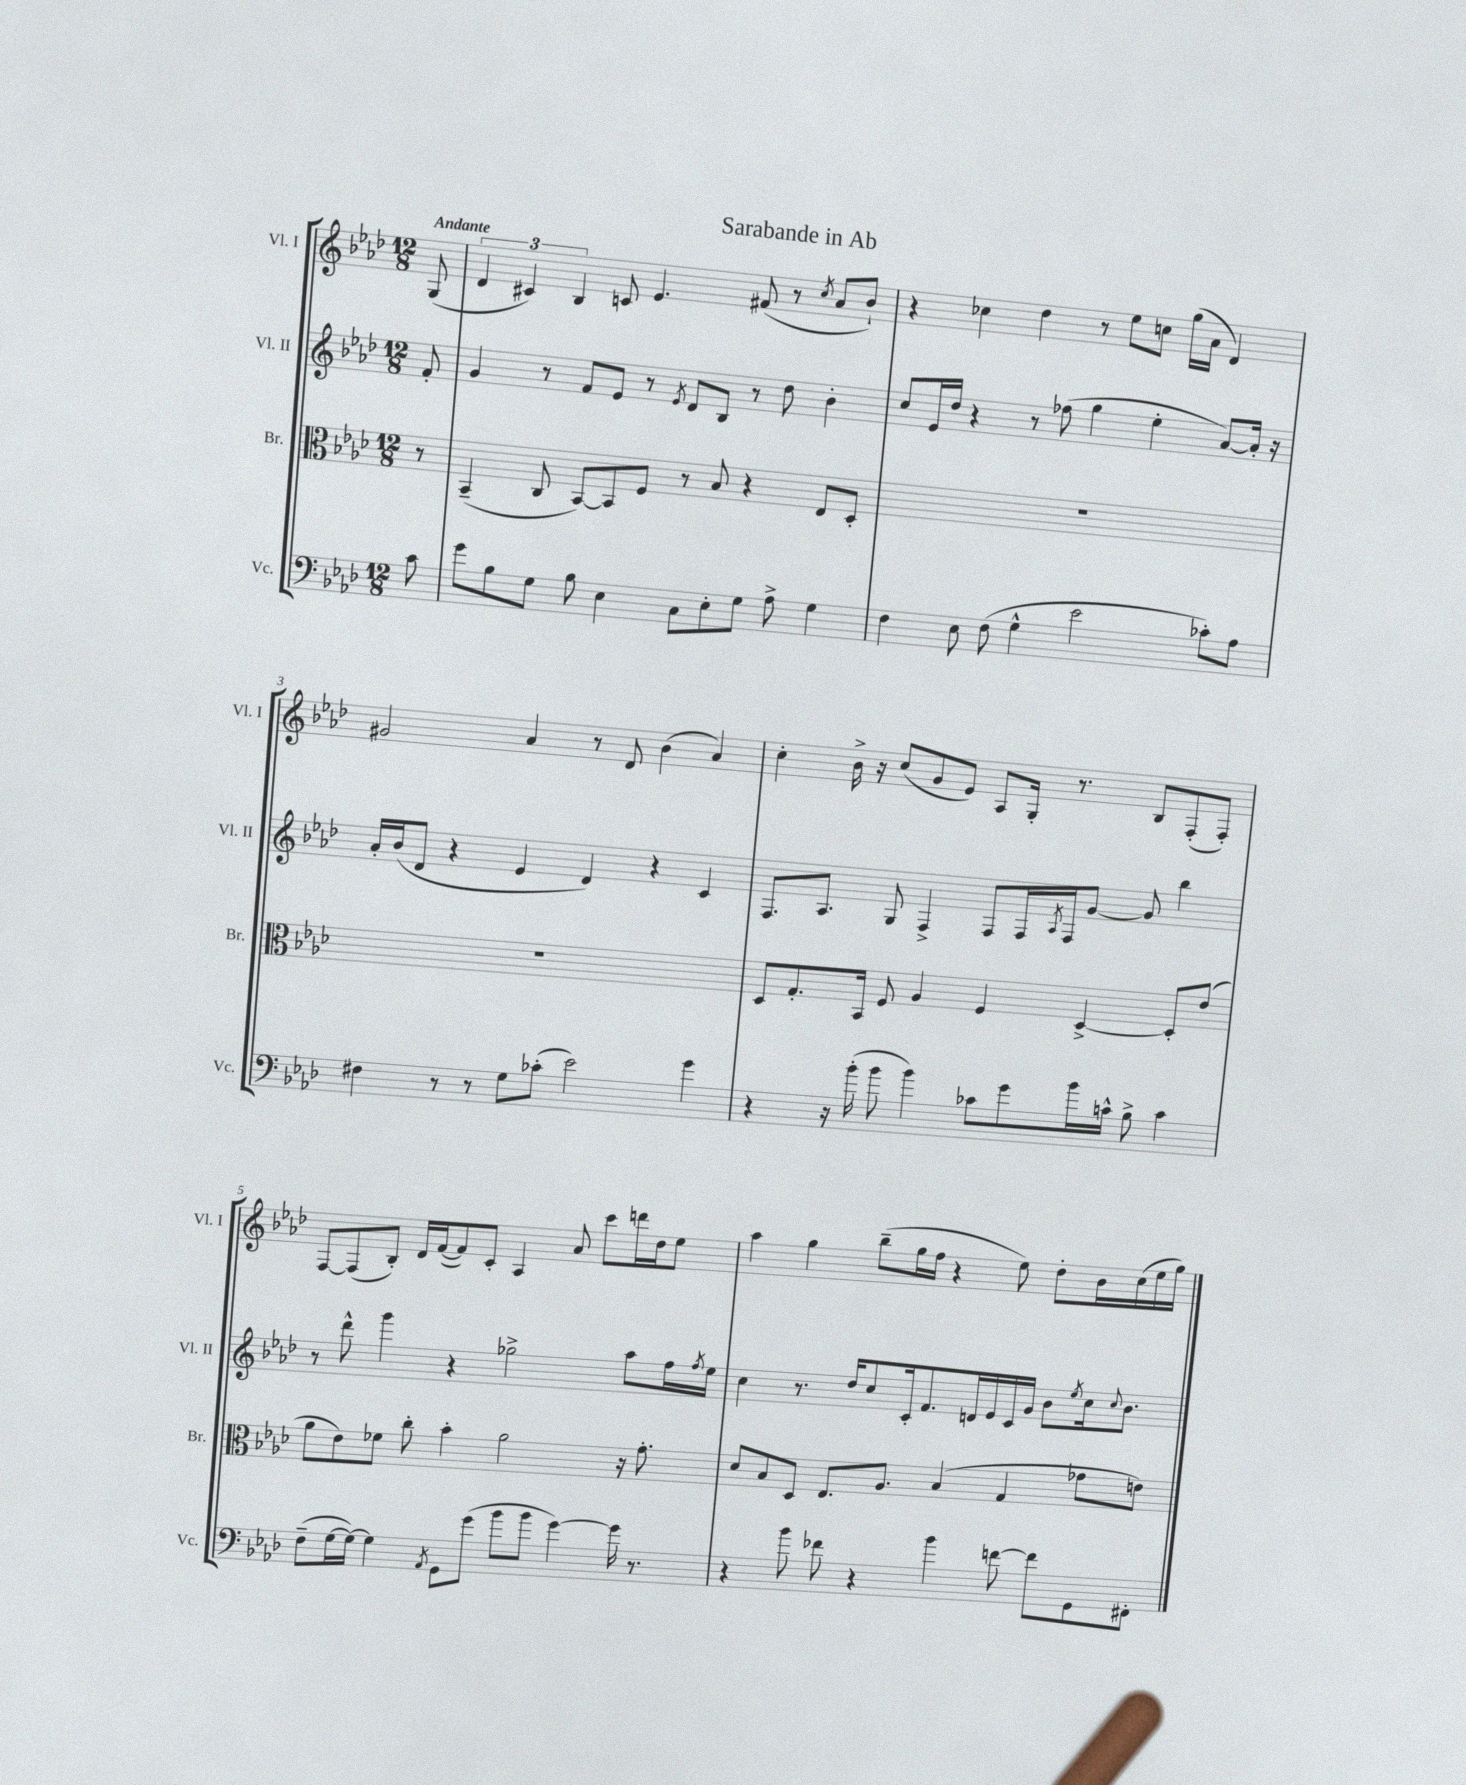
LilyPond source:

\header { title = "Sarabande in Ab" }
<<
\new StaffGroup <<
\new Staff = "s0" \with { instrumentName = "Vl. I" shortInstrumentName = "Vl. I" } {
    \clef treble \key aes \major \numericTimeSignature \time 12/8 \partial 8 \tempo "Andante"
    g8( |
    \tuplet 3/2 { des'4 cis'4) bes4 } c'8 ees'4. fis'8( r8 \acciaccatura { c''8 } aes'8 bes'8-!) |
    r4 ces''4 des''4 r8 ees''8 c''8 g''16( aes'16 des'4) |
    gis'2 aes'4 r8 des'8 bes'4( aes'4) |
    c''4-. bes'16-> r16 c''8( g'8 ees'8) aes8 g16-. r8. bes8 f8-.( f8-.) |
    f8~ f8( bes8-.) des'16 f'16~( f'8) c'8-. aes4 aes'8 c'''8 d'''16 des''16 ees''8 |
    aes''4 g''4 bes''8--( g''16 f''16 r4 ees''8) des''8-. bes'16 c''16( ees''16 g''16) \bar "|." |
}
\new Staff = "s1" \with { instrumentName = "Vl. II" shortInstrumentName = "Vl. II" } {
    \clef treble \key aes \major \numericTimeSignature \time 12/8 \partial 8
    f'8-. |
    g'4 r8 f'8 ees'8 r8 \acciaccatura { ees'8 } des'8 bes8 r8 des''8 bes'4-. |
    c''8 ees'16 des''16 r4 r8 fes''8( g''4 ees''4-. aes'8~) aes'16-. r16 |
    aes'16-. bes'16( des'8 r4 ees'4 des'4) r4 c'4 |
    f8. aes8. g8 f4-> f8 f16 \acciaccatura { aes8 } f16 g'8~ g'8 bes''4 |
    r8 des'''8-^ g'''4 r4 ges''2-> aes''8 f''16 \acciaccatura { f''8 } ees''16 |
    c''4 r8. des''16 c''8 c'16-. f'8. d'16 ees'16 c'16 g'16 bes'8 \acciaccatura { ees''8 } c''16 \appoggiatura { c''8 } bes'8. \bar "|." |
}
\new Staff = "s2" \with { instrumentName = "Br." shortInstrumentName = "Br." } {
    \clef alto \key aes \major \numericTimeSignature \time 12/8 \partial 8
    r8 |
    bes,4--( c8 bes,8~) bes,8 f8 r8 bes8 r4 ees8 des8-. |
    R1. |
    R1. |
    des8 g8.-. bes,16 f8 aes4 f4 des4~-> des8-. ees'8( |
    aes'8 ees'8) fes'8 c''8-. bes'4-. aes'2 r16 g'8.-. |
    des'8 bes8 des8 ees8. aes8. bes4( g4 ges'8 e'8) \bar "|." |
}
\new Staff = "s3" \with { instrumentName = "Vc." shortInstrumentName = "Vc." } {
    \clef bass \key aes \major \numericTimeSignature \time 12/8 \partial 8
    c'8 |
    g'8 bes8 g8 bes8 ees4 c8 ees8-. g8 aes8-> g4 |
    f4 ees8 f8( g4-^ ees'2 ces'8-.) aes8 |
    fis4 r8 r8 g8 ces'8-.( ees'2) g'4 |
    r4 r16 bes'16-.( bes'8 bes'4) ces'8 g'8 bes'16 c'16-^ bes8-> c'4 |
    f8--( g16~ g16~) g4 \acciaccatura { aes,8 } g,8 g'8( bes'8 bes'8 g'4~) g'16 r8. |
    r4 bes'8 fes'8 r4 bes'4 f'8~ f'8 g,8 fis,8-. \bar "|." |
}
>>
>>
